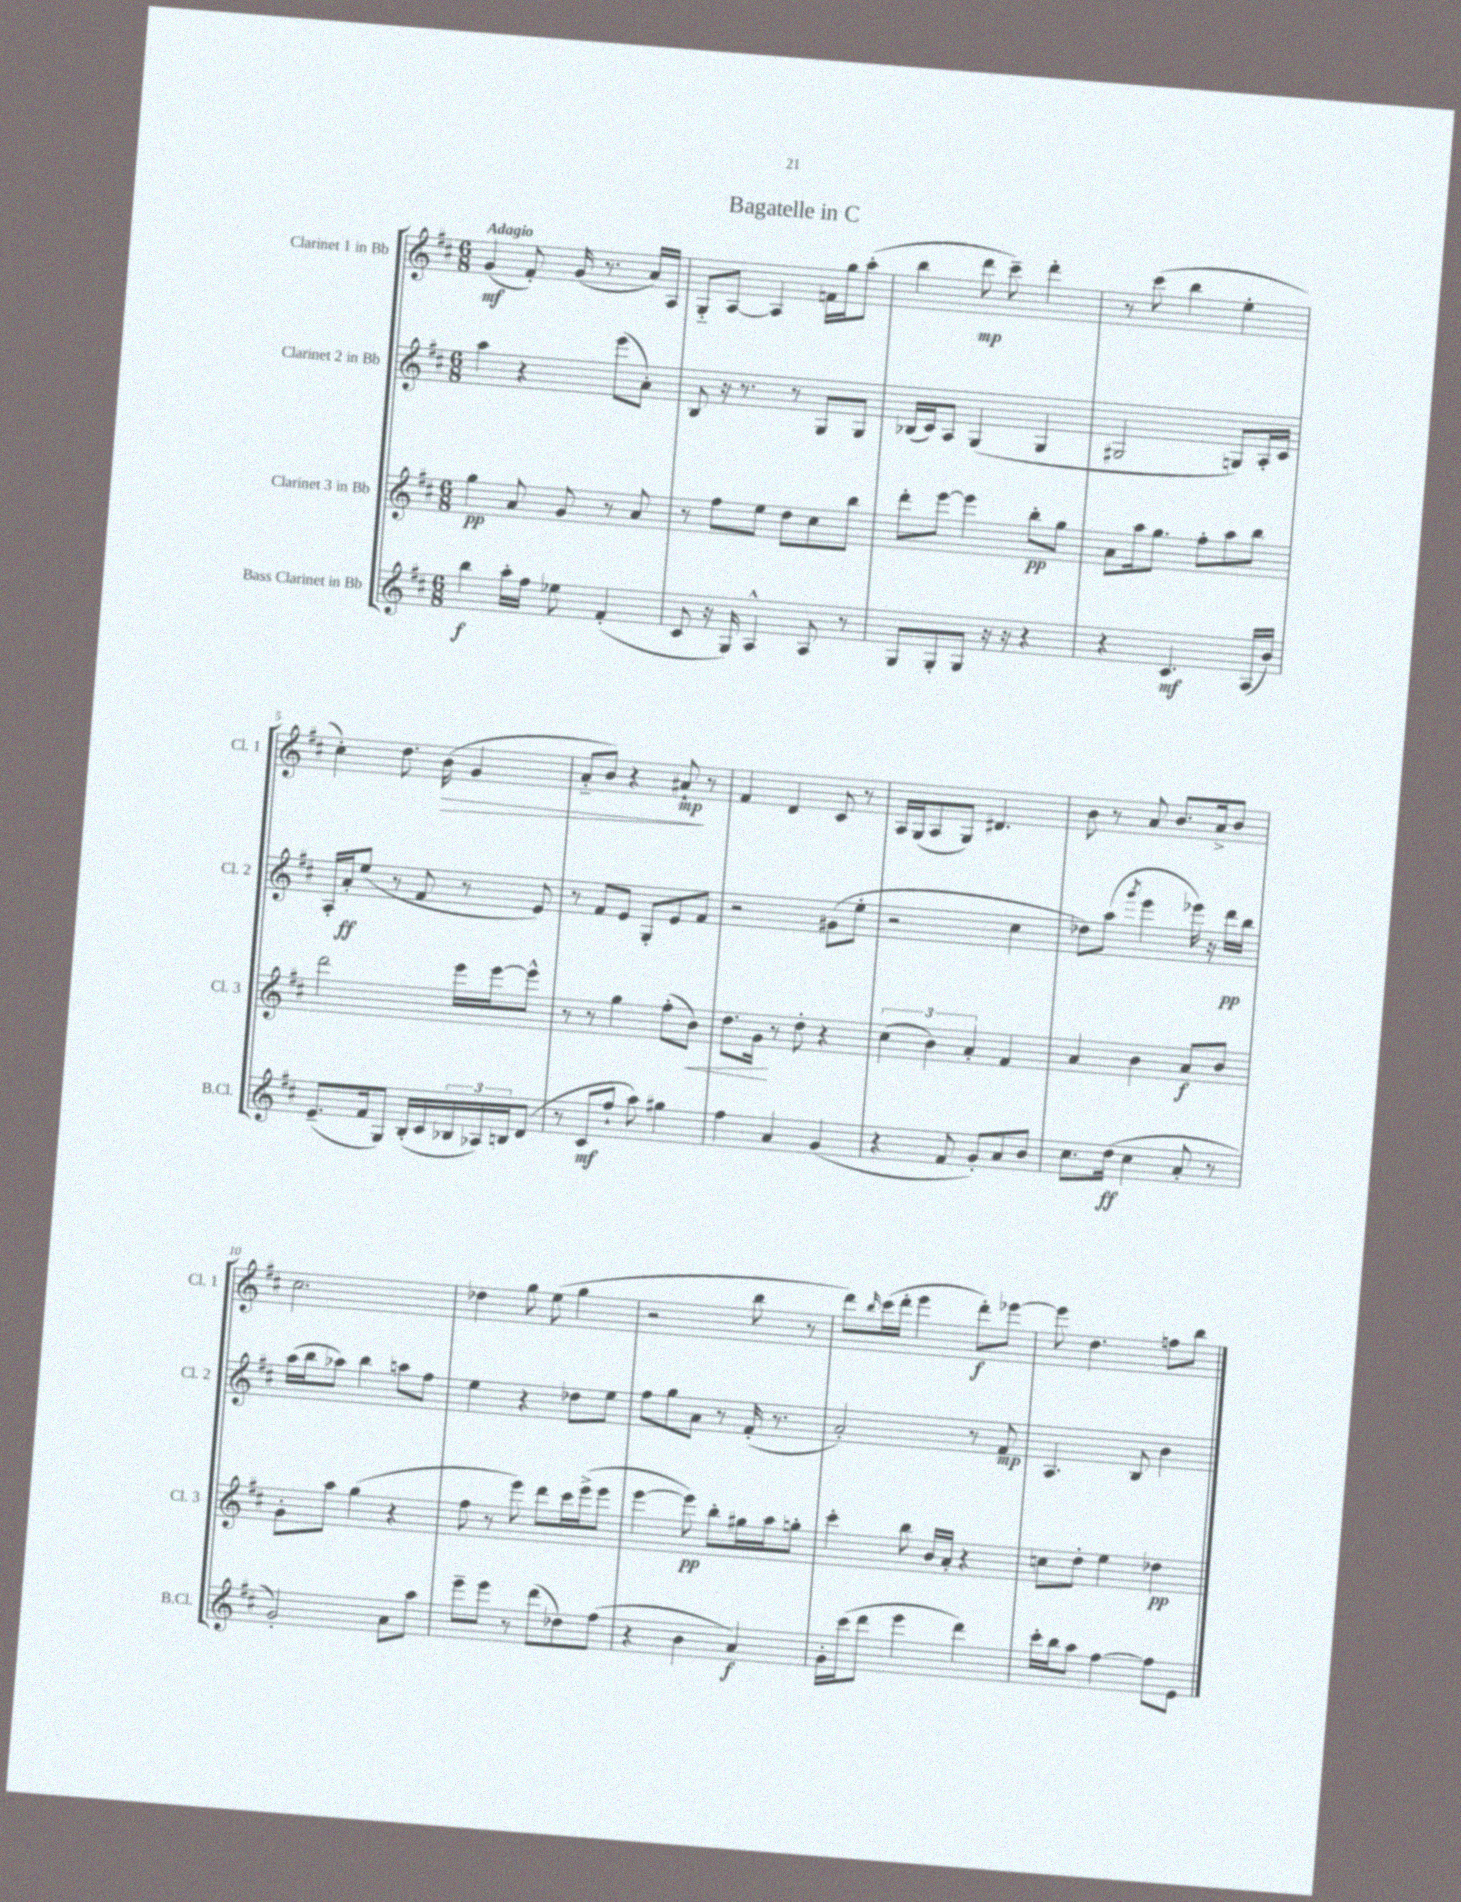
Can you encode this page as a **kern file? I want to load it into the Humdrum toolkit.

**kern	**kern	**kern	**kern
*staff4	*staff3	*staff2	*staff1
*clefG2	*clefG2	*clefG2	*clefG2
*k[f#c#]	*k[f#c#]	*k[f#c#]	*k[f#c#]
*M6/8	*M6/8	*M6/8	*M6/8
4bb	4gg	4aa	(4g
16aa'	8a	4r	8f#')
16ff#	.	.	.
8ee-	8g	.	(16g
.	.	.	8.r
(4f#'	8r	(8eee	.
.	8a	8a')	16a)
.	.	.	16A
=	=	=	=
8c#	8r	8B	8G'~
16r	8ff#	16r	[8A
16G)	.	8.r	.
4A^^	8ee	.	4A]
.	8dd	8r	.
8A	8cc#	8G	16f
.	.	.	16gg
8r	8bb	8G	(8aa'
=	=	=	=
8G	8ddd'	(16B-	4bb
.	.	16c#)	.
8G'	[8eee	8A	.
8G	4eee]	(4G	8ddd
16r	.	.	8ccc#~)
16r	.	.	.
4r	8bb'	4G	4ddd'
.	8gg	.	.
=	=	=	=
4r	8a	2G#	8r
.	16aa	.	(8ccc#
.	8.gg	.	.
4.c#	.	.	4bb
.	8ff#'	.	.
.	8aa	8G)	4ee'
(16A	8bb	16A'	.
16b)	.	16c#	.
=	=	=	=
(8.e~	2ddd	16A'	4cc#')
.	.	16a'	.
.	.	(8ee	.
16f#	.	.	.
8G)	.	8r	8.dd
(16B'	.	8f#	.
16c#	.	.	(16b
24B-	16eee	8r	4g
24A-)	.	.	.
.	[16eee	.	.
24B	.	.	.
(8d	8eee^^]	8e)	.
=	=	=	=
8r	8r	8r	8a'~
8c#	8r	8f#	8b)
8ff#`	4gg	8e	4r
8aa)	.	8G'	.
4gg#	(8ff#'	8e	8a#`
.	8b)	8f#	8r
=	=	=	=
4ff#	8.dd	2r	4f#
.	16g	.	.
4a	8r	.	4d
.	8dd'	.	.
(4g	4r	(8g#	8c#
.	.	8ee'	8r
=	=	=	=
4r	(6cc#	2r	16A
.	.	.	(16G
.	.	.	8A
.	6b)	.	.
8f#	.	.	8G)
.	6a'	.	.
8g')	.	.	4.d#
8a	4f#	4cc#	.
8b	.	.	.
=	=	=	=
8.cc#	4a	8dd-)	8b
.	.	(8aa	8r
(16dd	.	.	.
.	.	8qggg	.
4cc#	4b	4eee	8a
.	.	.	8.b
8a'	8a	16eee-)	.
.	.	16r	16a^
8r	8b	16ddd	8b
.	.	16bb	.
=	=	=	=
2g')	8g'	(16aa	2.cc#
.	.	16bb	.
.	8aa	8aa-)	.
.	(4gg	4bb	.
8a	4r	8aa	.
8aa	.	8ff#	.
=	=	=	=
8eee~	8ff#	4ee	4dd-
8eee	8r	.	.
8r	8eee)	4r	8gg
(8ddd	8ddd	.	(8ee
8dd-)	16ccc#	8dd-	4gg
.	(16eee^	.	.
(8ff#	8eee	8ee	.
=	=	=	=
4r	[4eee	8ff#	2r
.	.	8gg	.
4b	8eee])	8a	.
.	8bb'	8r	.
4a)	16gg#	(16f#'	8bb
.	16aa	8.r	.
.	8gg'	.	8r
=	=	=	=
16g'	4ccc#'	2a')	8ddd)
(16ccc#	.	.	.
.	.	.	16qqbb
8ddd	.	.	(16ccc#
.	.	.	16ddd'
4eee	8bb	.	4eee
.	16b	.	.
.	16a'	.	.
4ddd)	4r	8r	8ddd')
.	.	8f#	[8eee-
=	=	=	=
16ccc#'	8cc	4.A	8eee-]
16bb	.	.	.
8aa	8dd'	.	4.dd
[4ff#	4ee	.	.
.	.	8B	.
8ff#]	4dd-	4b	8ff
8e	.	.	8bb
==	==	==	==
*-	*-	*-	*-
